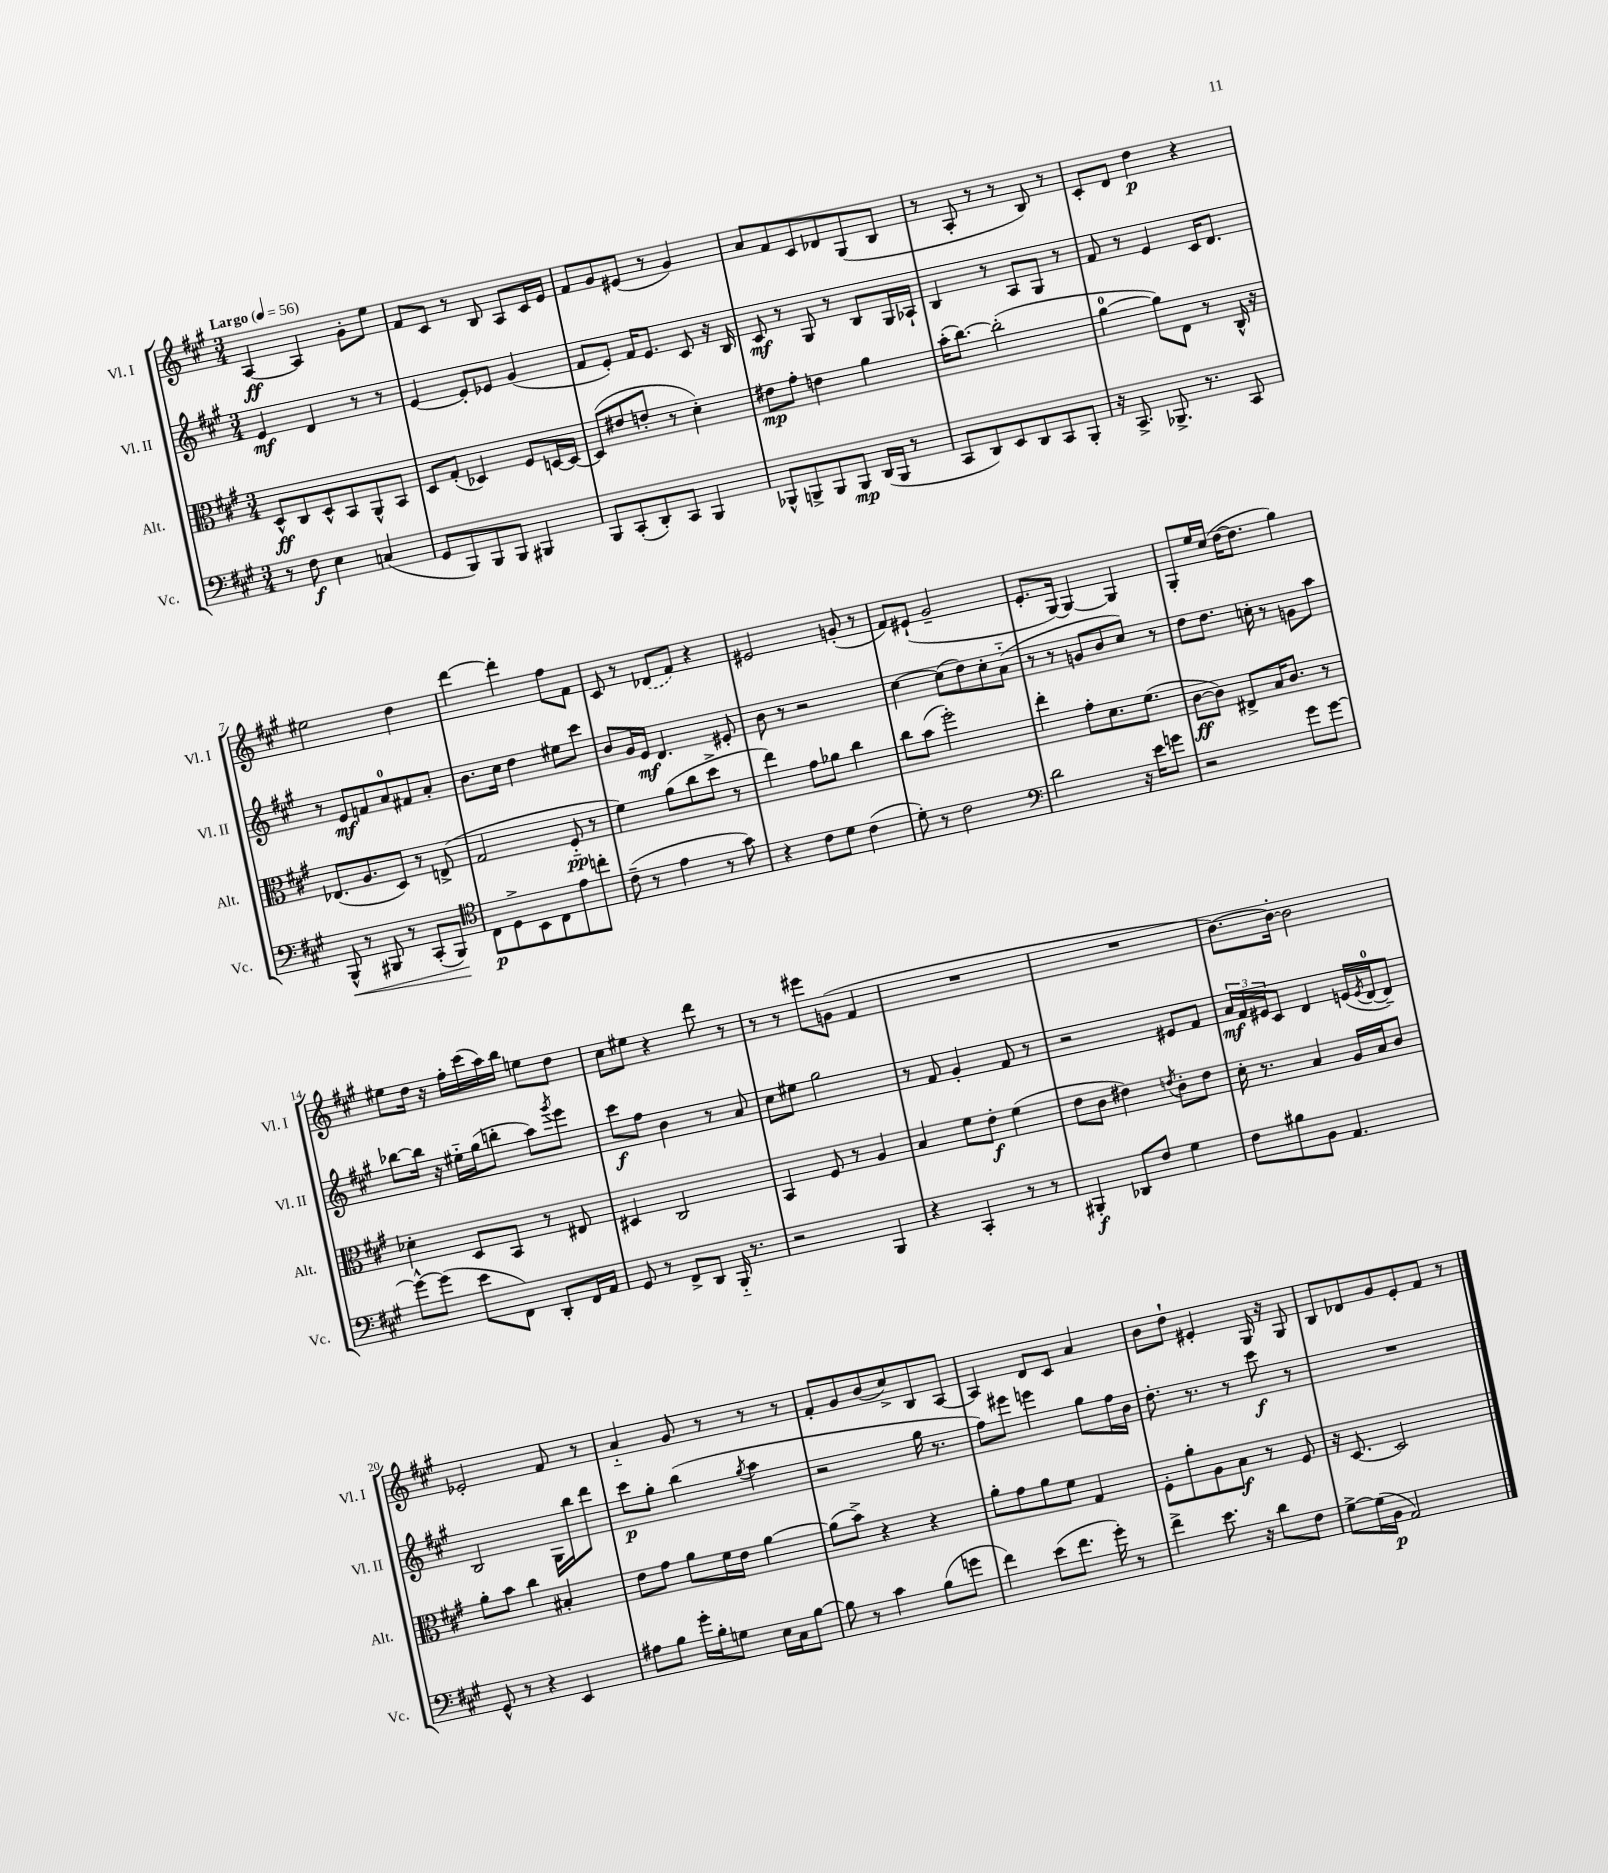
<<
\new StaffGroup <<
\new Staff = "s0" \with { instrumentName = "Vl. I" shortInstrumentName = "Vl. I" } {
    \clef treble \key a \major \numericTimeSignature \time 3/4 \tempo "Largo" 4 = 56
    a4~\ff a4 gis'8-. e''8 |
    fis'8 cis'8 r8 b8 a8 cis'16 e'16 |
    fis'8 gis'8 eis'8( r8 gis'4) |
    a'8 fis'8 cis'8 des'8 gis8( b8 |
    r8 a8-. r8 r8 b8) r8 |
    cis'8-. d'8 d''4\p r4 |
    eis''2 d''4 |
    d'''4~ d'''4-. fis''8 fis'8 |
    cis'8 r8 \once \slurDashed des'8( fis'8) r4 |
    eis'2 g'8-.( r8 |
    fis'8) eis'8-!( gis'2-- |
    e'8.-. gis16~) gis4~ gis4 |
    gis8-. e''16 cis''16( d''16~ d''8. gis''4) |
    eis''8 d''16 r16 fis''16-. cis'''16( a''16) b''16 e''8 d''8 |
    cis''8 eis''8 r4 d'''8 r8 |
    r8 r8 eis'''8 g'8( fis'4 |
    R2. |
    R2. |
    b'8.~) b'16~-. b'2 |
    ees'2-. fis'8 r8 |
    a'4-_ gis'8 r8 r8 r8 |
    fis'8-. gis'8 b'8( cis''8->) b8 a8~ |
    a4 d'8 cis'8 a'4 |
    b'8 d''8-! eis'4-. gis16 r16 gis8 |
    b8 des'8 gis'8 e'8-. fis'8 r8 \bar "|." |
}
\new Staff = "s1" \with { instrumentName = "Vl. II" shortInstrumentName = "Vl. II" } {
    \clef treble \key a \major \numericTimeSignature \time 3/4
    e'4\mf d'4 r8 r8 |
    e'4~ e'8-. ees'8 gis'4( |
    fis'8 e'8-.) fis'16 e'8. cis'8 r16 b16 |
    cis'8\mf r8 gis8 r8 b8 gis16 aes16-! |
    b4 r8 a8 gis8 r8 |
    fis'8 r8 e'4 cis'16 d'8. |
    r8 e'8\mf f'8 a'8-0 fis'8 a'8-. |
    b'8. cis''16 d''4 eis''8 cis'''8 |
    b'8 gis'16 e'16\mf d'4. eis'8-. |
    b'8 r8 r2 |
    cis''4~ cis''8( d''8) cis''8-. a'8-_( |
    r8 r8 g'8 b'8 cis''8) r8 |
    d''8 d''8. c''16-. r8 g'8 a''8 |
    bes''8~ bes''16 r16 eis''16-_ gis''16( b''8-. a''8) \acciaccatura { gis'''8 } e'''8 |
    cis'''8\f fis''8 b'4 r8 a'8 |
    cis''8 eis''8 gis''2 |
    r8 fis'8 gis'4-. fis'8 r8 |
    r2 eis'8 fis'8 |
    \tuplet 3/2 { a'16\mf fis'16 eis'16 } cis'8 d'4 e'16( \acciaccatura { e'8 } d'16-0~ d'8--) |
    b2 gis16 b''16 d'''8 |
    cis'''8\p gis''8-. b''4( \acciaccatura { gis''8 } a''4 |
    r2 gis''16 r8. |
    fis''8) eis'''8 e'''4 gis''8 fis''16 b'16 |
    d''8.-. r8. r8 cis'''8\f r8 |
    R2. \bar "|." |
}
\new Staff = "s2" \with { instrumentName = "Alt." shortInstrumentName = "Alt." } {
    \clef alto \key a \major \numericTimeSignature \time 3/4
    d8-^\ff cis8 d8-^ b,8 a,8-^ b,8 |
    d8 gis8-.( des4) fis8 d16~ d16~ |
    d8( eis'8 e'8-. r8 d'4-.) |
    eis'8\mp gis'8-. e'4 a'4 |
    b'16-.( cis''8.~) cis''2-.( |
    a'4-0~ a'8) e8 r8 cis16-^ r16 |
    ees8.( a8. d8) r8 e8->( |
    gis2 fis8-_\pp r8 |
    fis'4) a'8( cis''8 d''8-> r8 |
    e''4) gis'8 aes'8 cis''4 |
    cis''8 b'8( fis''2-.) |
    e''4-. gis'8-. d'8. fis'8.( |
    cis'8~\ff cis'8) eis8-> b16 cis'8. r8 |
    des'4-. d8 b,8 r8 eis8 |
    dis4 cis2 |
    b,4 fis8 r8 a4 |
    b4 fis'8 e'8-.\f fis'4( |
    e'8 cis'8 eis'4) \acciaccatura { e'8 } cis'8-. e'8 |
    d'16-. r8. b4 a16 b16 cis'8 |
    a'8-. b'8 cis''4 bis4-. |
    e'8 gis'8 a'8 fis'16 e'16 a'4~ |
    a'8( b'8->) r4 r4 |
    a'8-. gis'8 a'8 fis'8 gis4 |
    fis8-. a'8-. a8 b8\f r8 fis8 |
    r16 d8.~ d2 \bar "|." |
}
\new Staff = "s3" \with { instrumentName = "Vc." shortInstrumentName = "Vc." } {
    \clef bass \key a \major \numericTimeSignature \time 3/4
    r8 fis8\f e4 c4( |
    gis,8 b,,8) b,,8 b,,8 bis,,4 |
    b,,8 cis,8-.( d,8-.) cis,8 b,,4 |
    bes,,8-^ b,,8-> b,,8 b,,8\mp d,16( b,,16 r8 |
    cis,8 d,8) e,8 d,8 cis,8 b,,8-. |
    r16 cis,8.-> bes,,8.-> r8. cis,8 |
    b,,8-^\< r8 bis,,8 r8 cis,8-.( bis,,8\!) |
    \clef tenor cis8\p d8-> b,8 cis8 e'8 c''8-. |
    cis'8--( r8 e'4 r8 gis'8) |
    r4 cis'8 d'8 cis'4( |
    d'8-.) r8 cis'2 |
    \clef bass d'2 r16 e'16 g'8 |
    r2 gis'8 gis'8~ |
    gis'8~-^ gis'8( e'8 fis,8) d,8-. fis,16 a,16 |
    gis,8 r8 fis,8-> d,8 b,,16-_ r8. |
    r2 b,,4 |
    r4 cis,4-. r8 r8 |
    bis,,4-.\f des,8 fis8 gis4 |
    fis8 bis8 b,8 a,4. |
    gis,8-^ r8 r4 e,4 |
    ais8 b8 gis'16-. b16-. g8 e16 cis16 b8~ |
    b8 r8 cis'4 b8( g'8 |
    fis'4) e'8( fis'8. gis'16-.) r8 |
    fis'4-> e'8. r16 d'8 fis8 |
    gis8~-> gis16( b,16\p a,2) \bar "|." |
}
>>
>>
